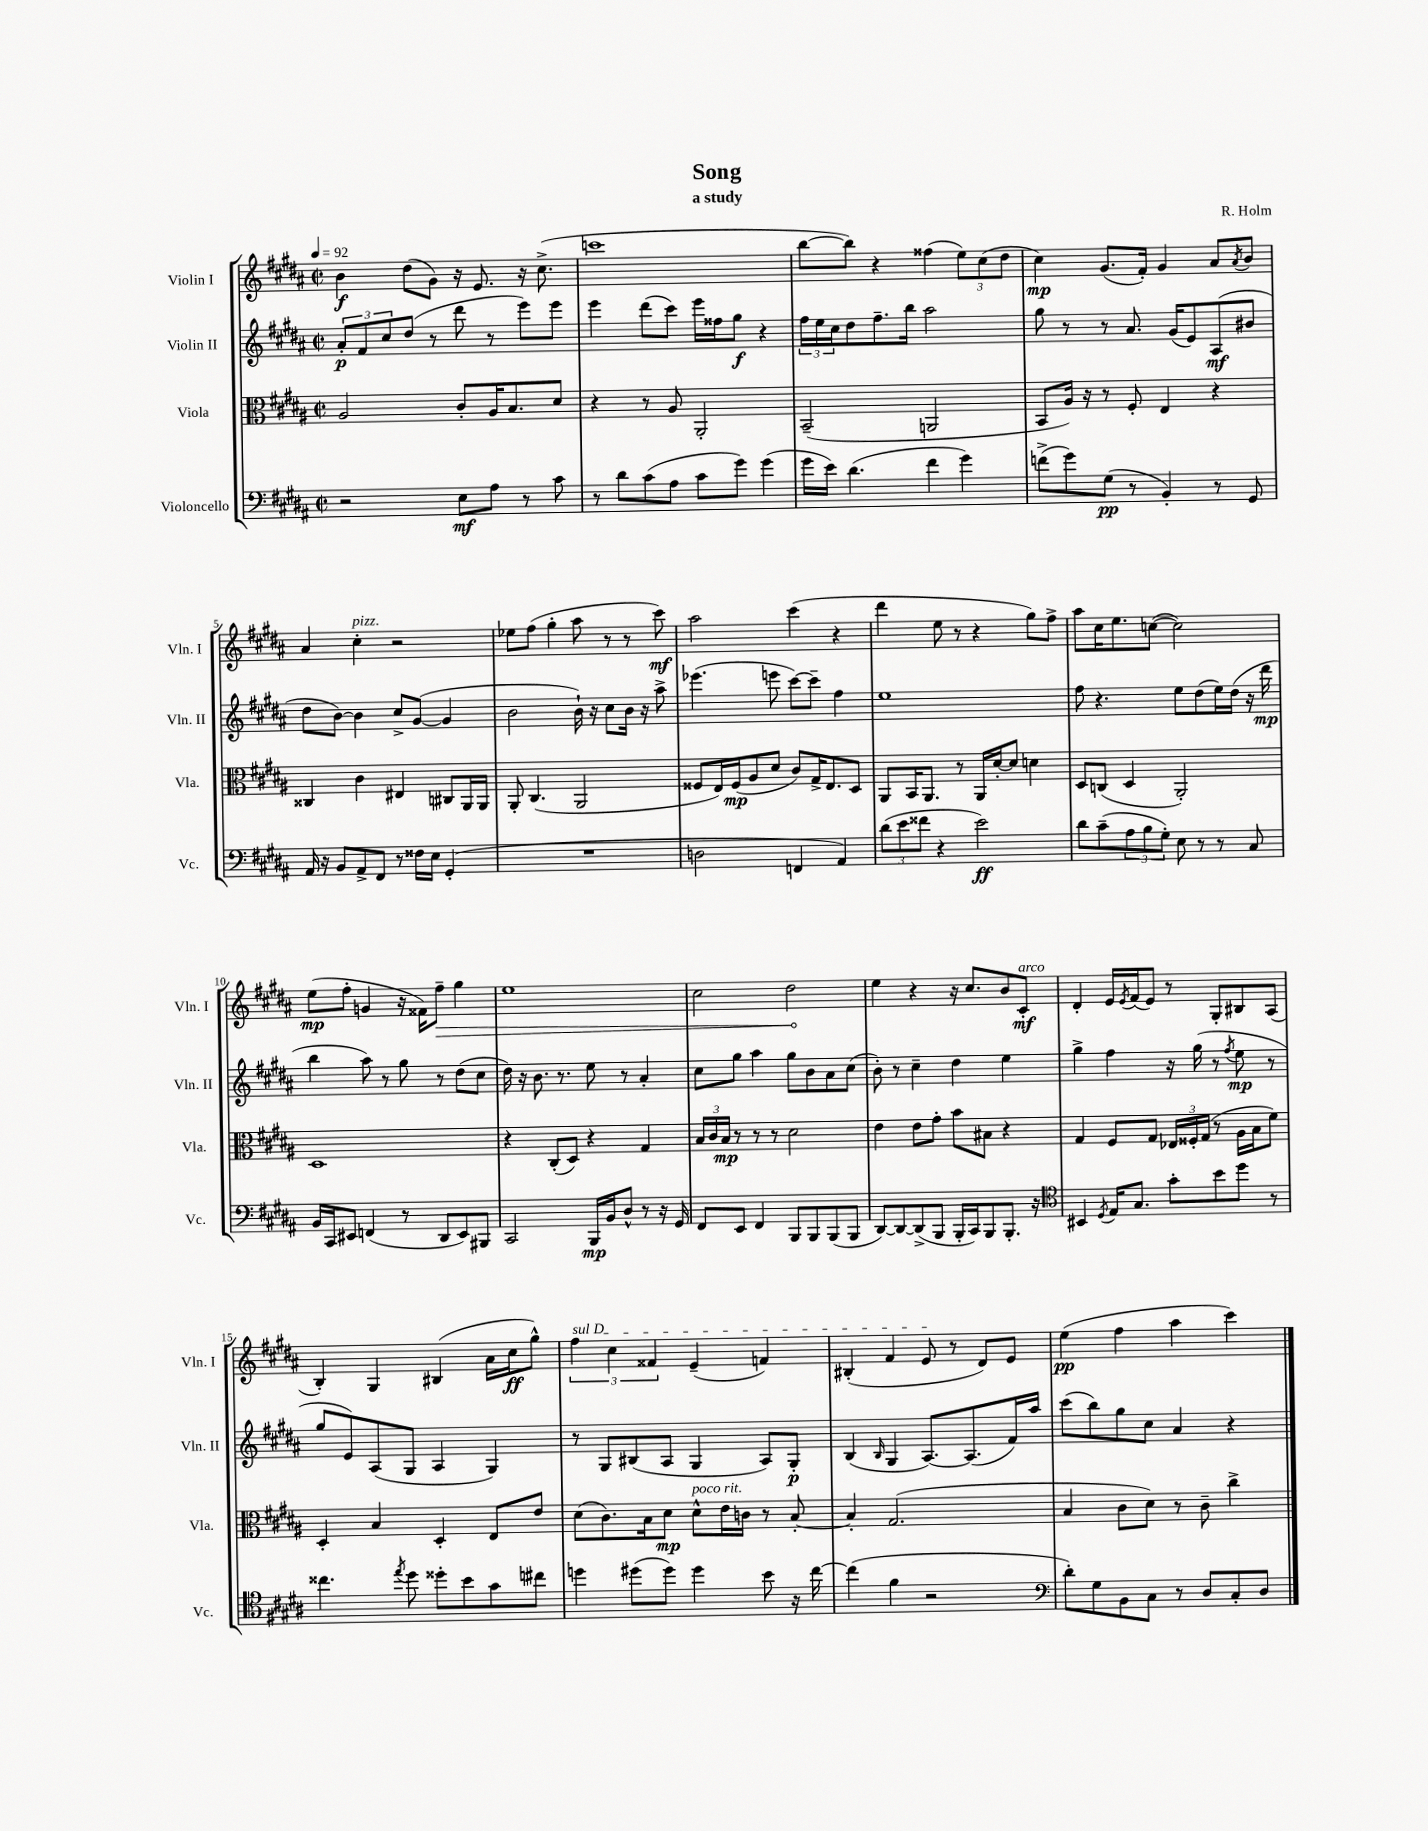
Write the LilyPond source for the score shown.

\header { title = "Song" composer = "R. Holm" subtitle = "a study" }
<<
\new StaffGroup <<
\new Staff = "s0" \with { instrumentName = "Violin I" shortInstrumentName = "Vln. I" } {
    \clef treble \key b \major \defaultTimeSignature \time 2/2 \tempo 4 = 92
    b'4\f dis''8( gis'8) r16 e'8. r16 cis''8.->( |
    c'''1 |
    b''8~ b''8) r4 fisis''4( \tuplet 3/2 { e''8) cis''8( dis''8 } |
    cis''4\mp) gis'8.( fis'16-.) gis'4 ais'8 \acciaccatura { ais'8 } b'8 |
    ais'4 cis''4-.^\markup { \italic "pizz." } r2 |
    ees''8 fis''8( gis''4-. ais''8 r8 r8 cis'''8\mf) |
    ais''2 cis'''4( r4 |
    dis'''4 e''8 r8 r4 gis''8) fis''8-> |
    ais''8 cis''16 e''8. c''8~( c''2) |
    e''8\mp( fis''8-. g'4 r16 fisis'16) \once \override Hairpin.circled-tip = ##t fis''8--\> gis''4 |
    e''1 |
    cis''2 dis''2\! |
    e''4 r4 r16 cis''8. b'8 cis'8-.\mf^\markup { \italic "arco" } |
    dis'4-. e'16 \acciaccatura { e'8 } fis'16( e'8) r8 gis8-. bis8 ais8( |
    b4-.) gis4 bis4( ais'16 cis''16\ff gis''8-^) |
    \tuplet 3/2 { \once \override TextSpanner.bound-details.left.text = \markup { \italic "sul D" } fis''4\startTextSpan cis''4 fisis'4 } e'4--( f'4) |
    bis4-.( fis'4 e'8\stopTextSpan r8 dis'8) e'8 |
    e''4\pp( fis''4 ais''4 cis'''4) \bar "|." |
}
\new Staff = "s1" \with { instrumentName = "Violin II" shortInstrumentName = "Vln. II" } {
    \clef treble \key b \major \defaultTimeSignature \time 2/2
    \tuplet 3/2 { ais'8-.\p fis'8 cis''8 } dis''8( r8 dis'''8 r8 e'''8) e'''8 |
    e'''4 dis'''8( cis'''8) e'''16 fisis''16 gis''8\f r4 |
    \tuplet 3/2 { fis''16 e''16 cis''16 } dis''8 fis''8.-- b''16 ais''2 |
    gis''8 r8 r8 ais'8. gis'16( e'8) ais8\mf( bis'8 |
    dis''8 b'8~) b'4 cis''8-> gis'8~( gis'4 |
    b'2 b'16-!) r16 cis''8 b'16 r16 ais''8-> |
    ees'''4.( e'''8 cis'''8~) cis'''8-- fis''4 |
    e''1 |
    fis''8 r4. e''8 dis''8( e''16) dis''16( r16 dis'''16\mp |
    b''4 ais''8) r8 gis''8 r8 dis''8( cis''8 |
    dis''16) r16 b'8. r8. e''8 r8 ais'4-. |
    cis''8 gis''8 ais''4 gis''8 b'8 ais'8 cis''8( |
    b'8-.) r8 cis''4-- dis''4 e''4 |
    gis''4-> fis''4 r16 gis''16( r8 \acciaccatura { fis''8 } e''8\mp r8 |
    gis''8 e'8) ais8( gis8 ais4 gis4) |
    r8 gis8 bis8( ais8 gis4 ais8) gis8-.\p |
    b4( \grace { b16 } gis4 ais8.~) ais8.( fis'16) ais''16 |
    cis'''8( b''8) gis''8 cis''8 ais'4 r4 \bar "|." |
}
\new Staff = "s2" \with { instrumentName = "Viola" shortInstrumentName = "Vla." } {
    \clef alto \key b \major \defaultTimeSignature \time 2/2
    ais2 cis'8-. ais16 b8. dis'8 |
    r4 r8 ais8 ais,2-. |
    b,2--( a,2 |
    b,8 ais16) r16 r8 fis8-. e4 r4 |
    cisis4 cis'4 eis4 cis8 ais,16 ais,16 |
    ais,8-. cis4.( ais,2 |
    fisis8 e16) fisis16\mp( ais8 dis'8 cis'8) gis16-> e8. dis8 |
    ais,8 b,16 ais,8. r8 ais,16 dis'16~-. dis'8 d'4 |
    dis8 c8( dis4 ais,2-.) |
    dis1 |
    r4 cis8-.( dis8) r4 gis4 |
    \tuplet 3/2 { b16 cis'16 b16\mp } r8 r8 r8 dis'2 |
    e'4 e'8 gis'8-. b'8 bis8 r4 |
    gis4 fis8 gis8 \tuplet 3/2 { ees16 fisis16-. gis16( } r8 ais16 b16 fis'8) |
    dis4-. b4 dis4-. e8 e'8 |
    dis'8( cis'8.) b16 dis'8\mp dis'8-^^\markup { \italic "poco rit." } e'16 c'16 r8 b8~-. |
    b4-. gis2.( |
    b4 cis'8 dis'8) r8 cis'8-- cis''4-> \bar "|." |
}
\new Staff = "s3" \with { instrumentName = "Violoncello" shortInstrumentName = "Vc." } {
    \clef bass \key b \major \defaultTimeSignature \time 2/2
    r2 e8\mf ais8 r8 cis'8 |
    r8 dis'8 cis'8( ais8 cis'8 gis'8) gis'4( |
    gis'16 e'16) dis'4.( fis'4 gis'4) |
    f'8->( gis'8) gis8\pp( r8 b,4-.) r8 gis,8 |
    ais,16 r16 b,8 ais,8-> fis,8 r8 fisis16 e16 gis,4-.( |
    R1 |
    d2 f,4 ais,4) |
    \tuplet 3/2 { dis'8( e'8 fisis'8 } r4 e'2\ff) |
    dis'8 cis'8--( \tuplet 3/2 { ais8 b8 gis8-.) } e8 r8 r8 cis8 |
    b,16 cis,16 eis,8 f,4( r8 dis,8 eis,8) bis,,8 |
    cis,2 b,,16\mp b,16 dis8-^ r8 r16 gis,16 |
    fis,8 e,8 fis,4 b,,8 b,,8 b,,8( b,,8 |
    dis,8~) dis,8~ dis,8->( b,,8 b,,16-. cis,16) b,,8 b,,8.-. r16 |
    \clef tenor bis,4 \acciaccatura { dis8 } e16 gis8. gis'8-. b'8 dis''8 r8 |
    cisis''4. \acciaccatura { e''8 } dis''8 disis''8-. b'8 gis'8 cis''8 |
    d''4 dis''8( dis''8) dis''4 b'8 r16 cis''16~ |
    cis''4( fis'4 r2 |
    \clef bass dis'8-.) gis8 b,8 cis8 r8 dis8 cis8-. dis8 \bar "|." |
}
>>
>>
